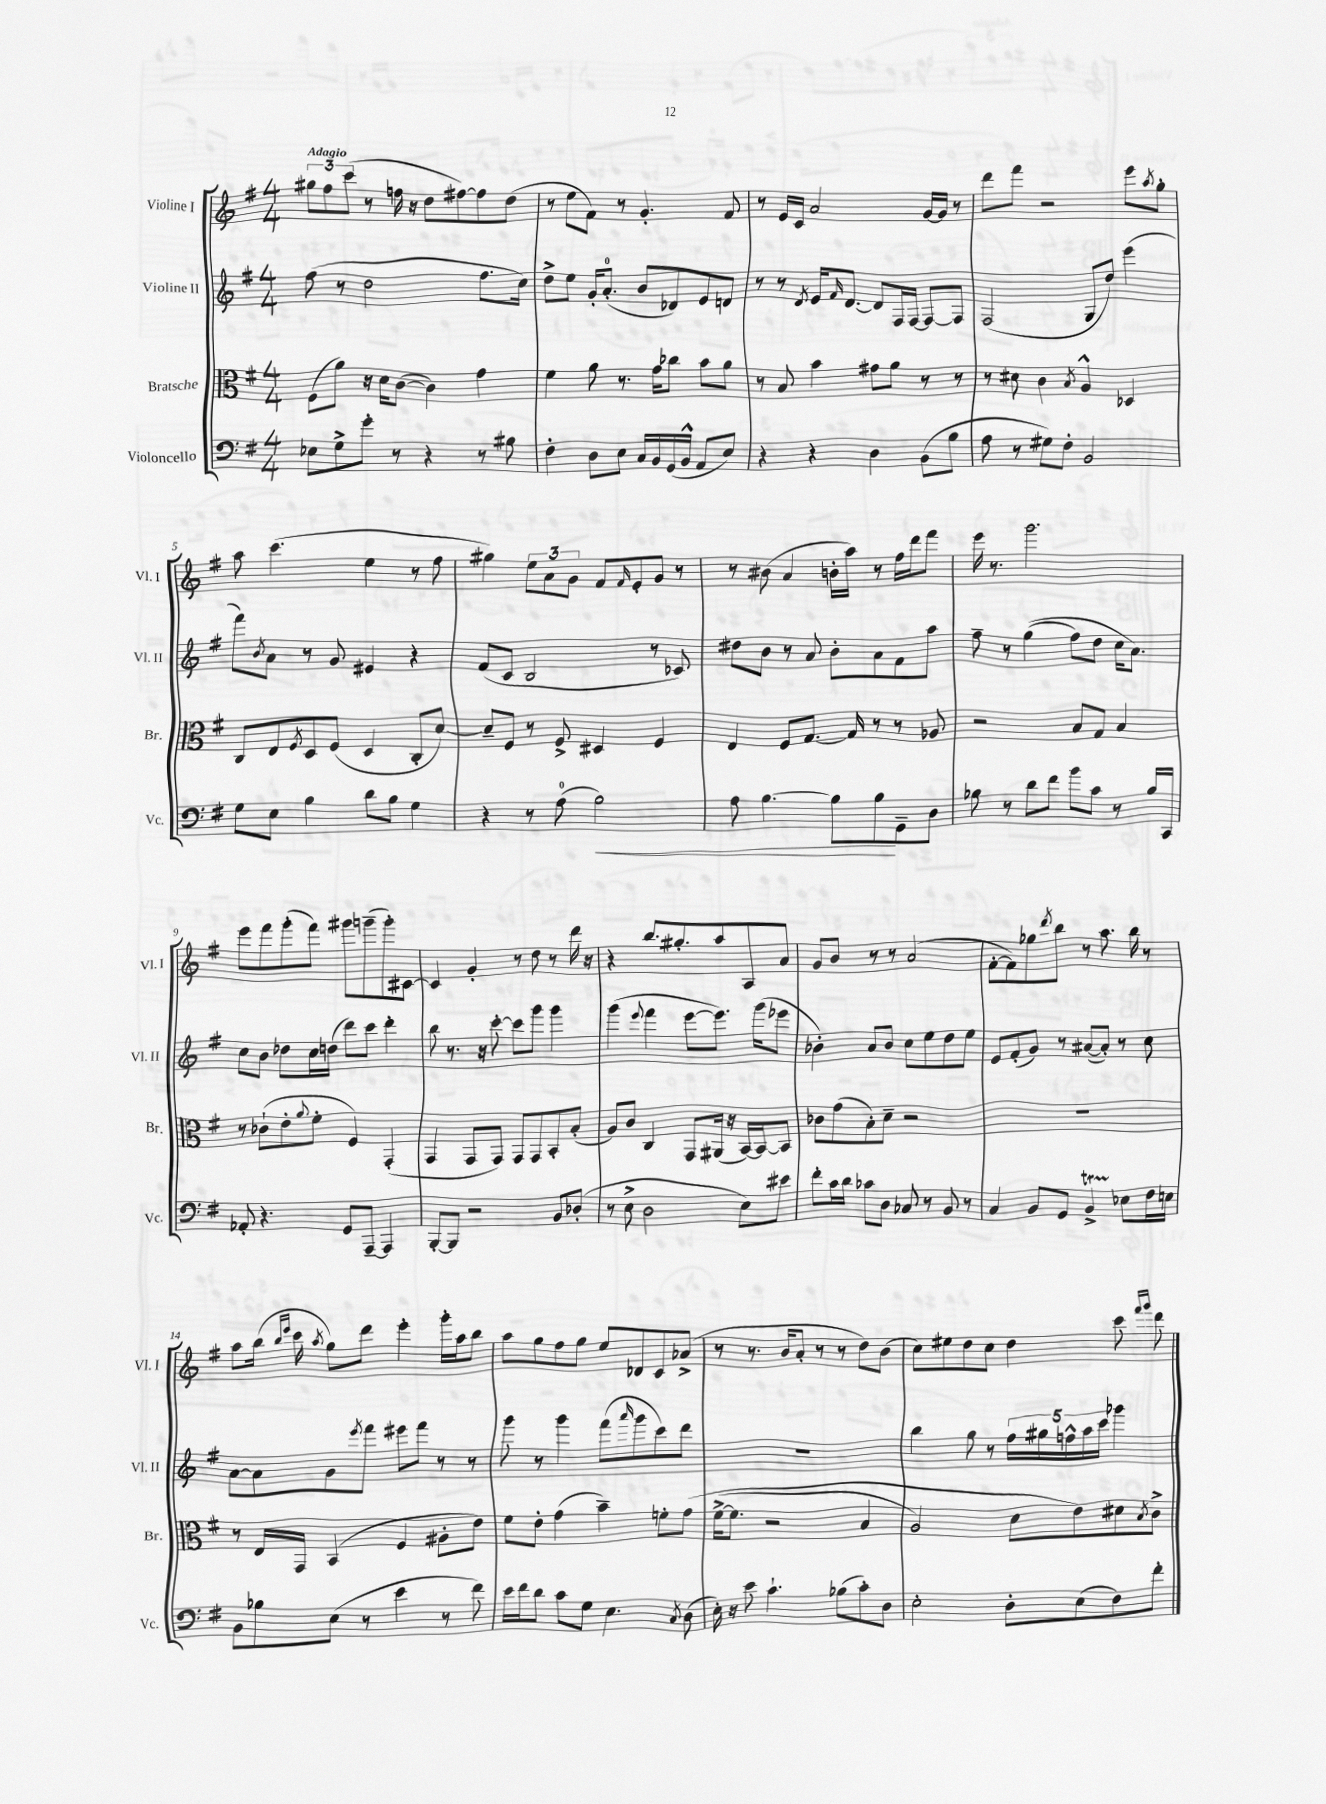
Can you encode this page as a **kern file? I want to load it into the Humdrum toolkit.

**kern	**dynam	**kern	**kern	**kern
*part4	*part4	*part3	*part2	*part1
*staff4	*staff4	*staff3	*staff2	*staff1
*I"Violoncello	*	*I"Bratsche	*I"Violine II	*I"Violine I
*I'Vc.	*	*I'Br.	*I'Vl. II	*I'Vl. I
*clefF4	*	*clefC3	*clefG2	*clefG2
*k[f#]	*	*k[f#]	*k[f#]	*k[f#]
*M4/4	*	*M4/4	*M4/4	*M4/4
=1	=1	=1	=1	=1
!	!	!	!	!LO:TX:a:B:t=Adagio
8E-X\L	.	(8F#\L	(8ff#\	12gg#X\L
.	.	.	.	12ff#\
8G^\	.	8a\J)	8r	.
.	.	.	.	(12ccc\J
8g'\J	.	16r	2dd\	8r
.	.	16d\KL	.	.
8r	.	([8c\J	.	16ffn\
.	.	.	.	16r
4r	.	4c\])	.	8dd\L
.	.	.	.	[8ff#X\)
8r	.	4g\	8.ff#\L	8ff#\]
8B#X\	.	.	.	(8dd\J
.	.	.	16cc\Jk)	.
=2	=2	=2	=2	=2
4F#'\	.	4f#\	8dd^\L	8r
.	.	.	8ee\J	8ee\L
8D\L	.	8a\	16g'/KL	8f#\J)
.	.	.	(8.a'/J	.
8E\J	.	8.r	.	8r
16C/LL	.	.	8b/L	4.g'/
16BB/	.	16g\KL	.	.
(16GG/	.	8cc-X\J	8d-X/)	.
16BB^^/JJ	.	.	.	.
8AA/L	.	8b\L	8e/	.
8E/J)	.	8a\J	8dn/J	8f#/
=3	=3	=3	=3	=3
4r	.	8r	8r	8r
.	.	8B/	8r	16e/LL
.	.	.	.	16c/JJ
.	.	.	8qd/	.
4r	.	4b\	16e/KL	2a/
.	.	.	16qqf#/	.
.	.	.	[8.d/J	.
4D\	.	8g#X\L	8d/L]	.
.	.	8a\J	16F#/L	.
.	.	.	[16F#/JJ	.
(8BB\L	.	8r	8F#/L_	[16g/LL
.	.	.	.	16g/JJ]
8B\J	.	8r	8F#/J]	8r
=4	=4	=4	=4	=4
8A\	.	8r	(2F#/	8ddd\L
8r	.	8d#X\	.	8fff#\J
8G#X\L)	.	4c\	.	2r
8F#'\J	.	.	.	.
.	.	8qB/	.	.
2BB/	.	4A^^/	8G/L	.
.	.	.	8dd/J)	.
.	.	4D-X/	(4eee\	8eee\L
.	.	.	.	8qaa/
.	.	.	.	8gg'\J
!!LO:LB:g=z
=5	=5	=5	=5	=5
8G\L	.	8C/L	8fff#\L)	8aa\
.	.	.	8qb/	.
8E\J	.	8E/	8a\J	(4.ccc\
.	.	8qF#/	.	.
4B\	.	8D/	8r	.
.	.	(8F#/J	8g/	.
8d\L	.	4D/	4e#X/	4ee\
8B\J	.	.	.	.
4G\	.	8C'/L	4r	8r
.	.	[8d/J)	.	8ff#\
=6	=6	=6	=6	=6
4r	.	8d~/L]	(8f#/L	4gg#X\)
.	.	8F#/J	8c/J	.
8r	.	8r	2B/	12ee\L
.	.	.	.	12a\
(8A\	.	8F#^/	.	.
.	.	.	.	12g\J
!	!LO:HP:b	!	!	!
2B\)	<	4D#X/	.	8f#/L
.	.	.	.	16qqf#/
.	.	.	.	8e'/
.	.	4F#/	8r	8g/J
.	.	.	8c-X/)	8r
=7	=7	=7	=7	=7
8A\	.	4E/	8dd#X\L	8r
[4.B\	.	.	8b\J	(8b#X\
.	.	8F#/L	8r	4a/
.	.	[8.G/J	8a/	.
8B\L]	.	.	8b'\L	16bn'\LL
.	.	16G/]	.	16aa\JJ)
8B\	.	8r	8a\	8r
8GG~\	[	8r	8f#\	16ff#\LL
.	.	.	.	16ddd\J
8D\J	.	8A-X/	8aa\J	8fff#\J
=8	=8	=8	=8	=8
8B-X\	.	2r	8ff#~\	16eee\
.	.	.	.	8.r
8r	.	.	8r	.
8d\L	.	.	((4gg\	2.ggg\
8f#\J	.	.	.	.
8b\L	.	8B/L	8ff#\L)	.
8c\J	.	8G/J	8dd\J	.
8r	.	4B/	16cc\KL	.
.	.	.	8.a\J)	.
16B-/LL	.	.	.	.
16CC/JJ	.	.	.	.
!!LO:LB:g=z
=9	=9	=9	=9	=9
8AA-X'/	.	8r	8cc\L	8eee\L
4.r	.	(8c-X`\L	8b\J	8fff#\
.	.	8e'\	8dd-X\L	(8ggg'\
.	.	8qqa/	.	.
.	.	8f#'\J	16cc\L	8fff#\J)
.	.	.	(16ddn\JJ	.
8GG/L	.	4F#/)	8ddd\L)	8ggg#X\L
[8AAA~/J	.	.	8ccc\J	(8gggn~\
4AAA/]	.	(4GG'/	4ddd'\	8ggg'\)
.	.	.	.	[8c#X\J
=10	=10	=10	=10	=10
[8BBB'/L	.	4GG/	8bb\	4c#/]
8BBB/J]	.	.	8.r	.
2r	.	8GG/L	.	4g'/
.	.	.	16r	.
.	.	8GG/J)	[8ccc'\	.
.	.	8GG/L	8ccc\L]	8r
.	.	8GG/	8ggg\J	8dd\
8BB/L	.	8BB'/	4ggg\	8r
(8D-X'/J	.	(8B'/J	.	16ddd\
.	.	.	.	16r
=11	=11	=11	=11	=11
8r	.	8A/L)	(4ggg\	4r
8E^\	.	8c/J	.	.
.	.	.	8qqeee/	.
2D\	.	4C/	4fff#\	8.bb/L
.	.	.	.	8.gg#X'/
.	.	8GG/L	[8eee\L	.
.	.	(16AA#X/Jk	8.eee\J])	8aa/
.	.	16r	.	.
8E\L)	.	[16BB/LL)	.	8A/
.	.	16BB/J_	(16ggg\KL	.
8e#X\J	.	8BB/J]	8eee-X\J	8a/J
=12	=12	=12	=12	=12
8f#'\L	.	8c-X\L	4b-X'\)	8g/L
16c\L	.	(8g\	.	8b/J
16d\JJ	.	.	.	.
8c-X\L	.	8B'\)	8a/L	8r
8D\J	.	8d~\J	8b-/J	8r
8C-X/	.	2r	8cc\L	(2a/
8r	.	.	8ee\	.
8BB/	.	.	8dd\	.
8r	.	.	8ee\J	.
=13	=13	=13	=13	=13
4C/	.	1r	8e/L	[8f#'\L
.	.	.	(8f#'/	8f#\])
8BB/L	.	.	8g/J)	8gg-X\
.	.	.	.	8qddd/
8GG/J	.	.	8r	8bb\J
4BBt^/	.	.	([8a#X/L	8r
.	.	.	8a#'/J])	8.aa\
8E-X\L	.	.	8r	.
.	.	.	.	16bb\
16F#\L	.	.	8cc\	8r
16En\JJ	.	.	.	.
!!LO:LB:g=z
=14	=14	=14	=14	=14
8BB\L	.	8r	[8a\L	8aa\L
8B-X\	.	16E/LL	8a\]	(16bb\Jk
.	.	.	.	16qqbb/LL
.	.	.	.	16qqeee/JJ
.	.	16GG/JJ	.	16ccc\
.	.	.	.	8qaa/
(8E\J	.	(4BB/	8g\	8gg\L)
.	.	.	8qeee/	.
8r	.	.	8fff#\J	8ddd\J
4e\	.	4F#/	8eee#X\L	4eee'\
.	.	.	8fff#\J	.
8r	.	8A#X'\L	8r	16ggg'\LL
.	.	.	.	16aa\J
8f#\)	.	8e\J)	8r	8bb\J
=15	=15	=15	=15	=15
16e\LL	.	8f#\L	8ggg\	8aa\L
16f#\J	.	.	.	.
8d\J	.	8e'\J	8r	8gg\
8c\L	.	(4g\	4ggg\	8ff#\
8G\J	.	.	.	8gg\J
4.E\	.	4b~\)	(8fff#\L	8ee/L
.	.	.	16qqaaa/	.
.	.	.	8ggg\	8d-X/
.	.	8fn'\L	8ccc\)	8c/
8qC/	.	.	.	.
(8D\	.	(8g\J	8ddd\J	(8a-X^/J
=16	=16	=16	=16	=16
16E'\)	.	([16f#^\KL	1r	8r
16r	.	8.f#\J]	.	.
8e\	.	.	.	8.r
4.c`\	.	2r	.	.
.	.	.	.	16b/KL
.	.	.	.	8a'/J
.	.	.	.	8r
(8B-X\L	.	.	.	8r
8c'\)	.	4B/	.	8dd\L)
8D\J	.	.	.	(8b\J
=17	=17	=17	=17	=17
2E'\	.	2A/)	4bb\	8cc\L)
.	.	.	.	8ee#X\
.	.	.	8gg\	8dd\
.	.	.	8r	8cc\J
8D'\L	.	8d\L	20ff#\LL	4dd\
.	.	.	20gg#X\	.
.	.	.	20ffn^^\	.
(8E\	.	8e\)	.	.
.	.	.	20aa\	.
.	.	.	20ccc\JJ	.
8F#\)	.	8d#X\	4ggg-X\	8ccc\
.	.	.	.	16qqfff#/LL
.	.	8qB/	.	16qqggg/JJ
8f#'\J	.	8c^\J	.	8ddd\
==	==	==	==	==
*-	*-	*-	*-	*-
